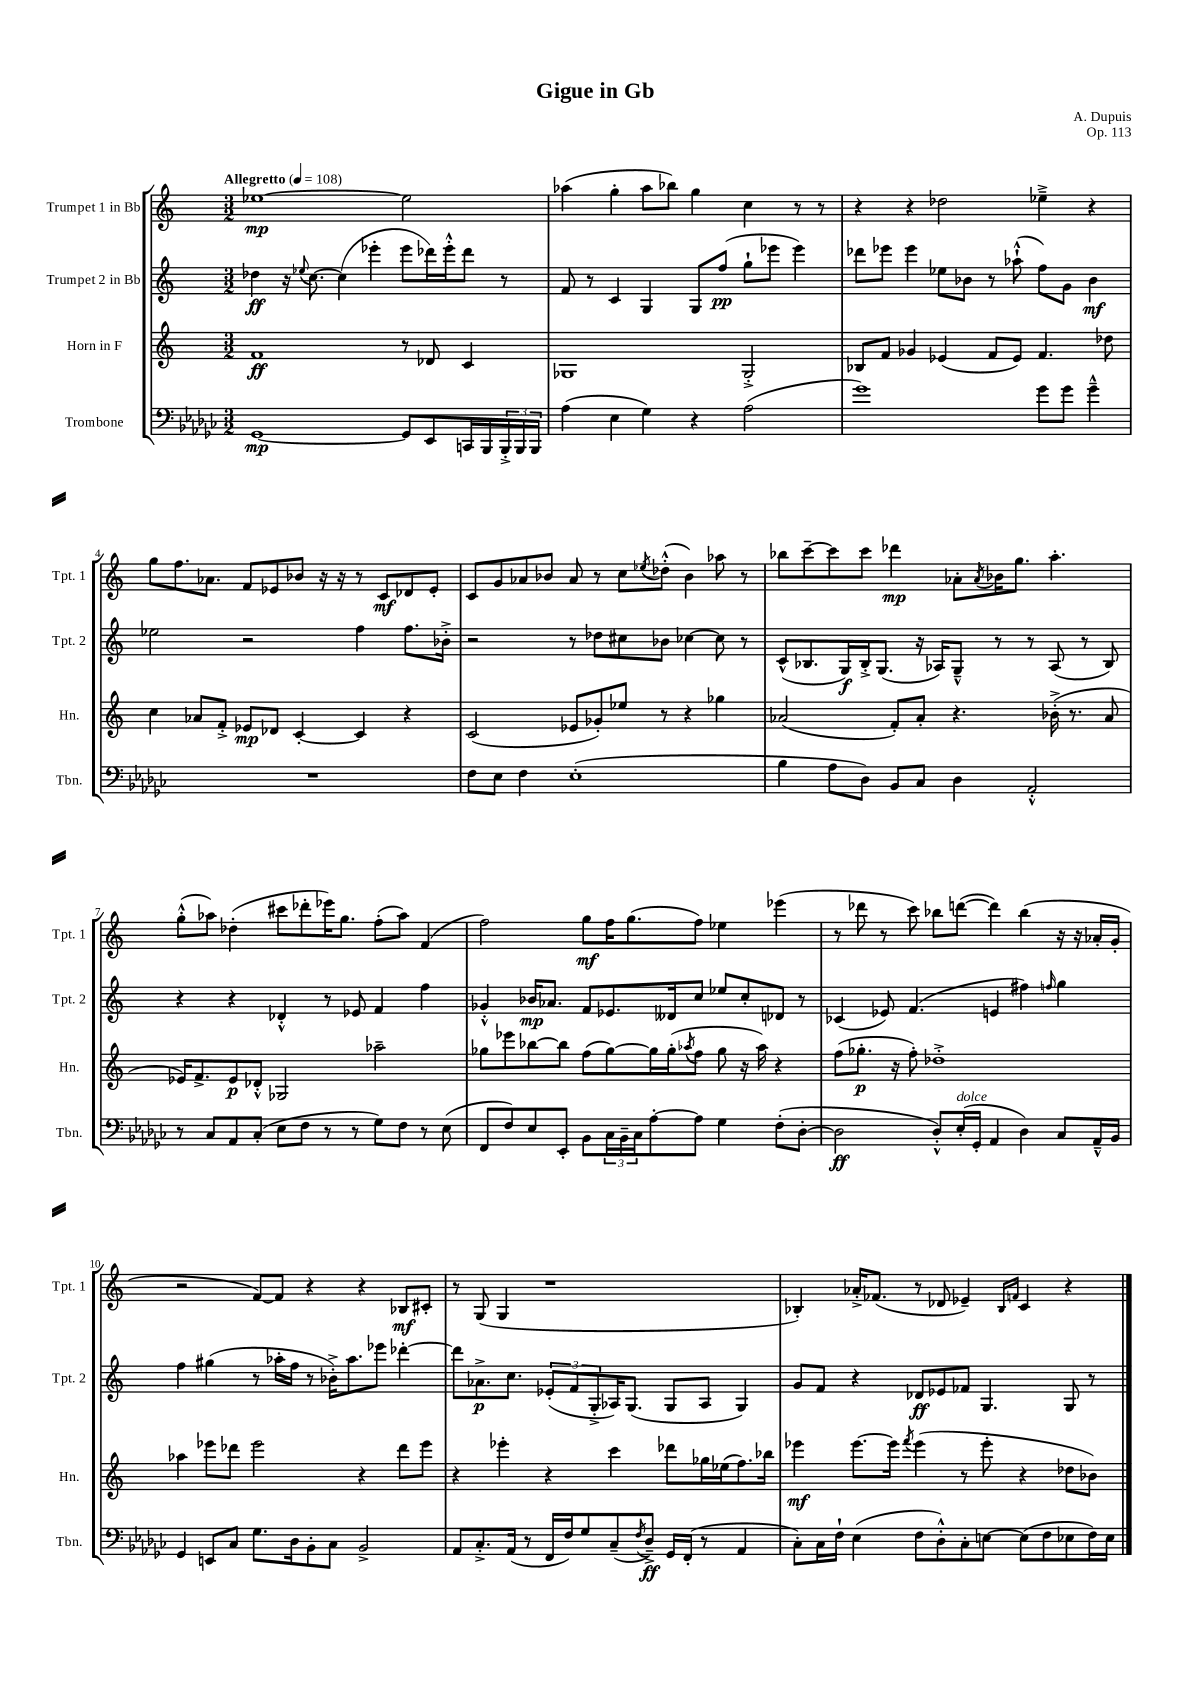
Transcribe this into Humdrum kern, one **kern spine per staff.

**kern	**kern	**kern	**kern
*staff4	*staff3	*staff2	*staff1
*clefF4	*clefG2	*clefG2	*clefG2
*k[b-e-a-d-g-c-]	*k[]	*k[]	*k[]
*M3/2	*M3/2	*M3/2	*M3/2
*MM108	*MM108	*MM108	*MM108
[1GG-	1f	4dd-	[1ee-
.	.	16r	.
.	.	8qqee-	.
.	.	[8.cc	.
.	.	(4cc]	.
.	.	4eee-'	.
8GG-]	8r	8eee-	2ee-]
8EE-	8d-	16ddd-)	.
.	.	16eee-'^^	.
16CC	4c	8ddd-	.
16BBB-	.	.	.
24BBB-'^	.	8r	.
24BBB-	.	.	.
24BBB-	.	.	.
=	=	=	=
(4A-	1G-	8f	(4aa-
.	.	8r	.
4E-	.	4c	4gg'
4G-)	.	4G	8aa-
.	.	.	8bb-)
4r	.	8G	4gg
.	.	(8ff	.
(2A-	2G-'^	8gg`	4cc
.	.	8eee-	.
.	.	4eee-)	8r
.	.	.	8r
=	=	=	=
1g-)	8B-	8ddd-	4r
.	8f	8eee-	.
.	4g-	4eee-	4r
.	(4e-	8ee-	2dd-
.	.	8b-	.
.	8f	8r	.
.	8e-)	(8aa-`^^	.
8g-	4.f	8ff)	4ee-~^
8g-	.	8g	.
4g-~^^	.	4b-	4r
.	8dd-	.	.
=	=	=	=
1.r	4cc	2ee-	8gg
.	.	.	8.ff
.	8a-	.	.
.	.	.	8.a-
.	8f'^	.	.
.	8e-	2r	8f
.	8d-	.	8e-
.	[4c'	.	8b-
.	.	.	16r
.	.	.	16r
.	4c]	4ff	8r
.	.	.	8c
.	4r	8.ff	8d-
.	.	.	8e-'
.	.	16b-'^	.
=	=	=	=
8F	(2c	2r	8c
8E-	.	.	8g
4F	.	.	8a-
.	.	.	8b-
(1E-'	8e-	8r	8a-
.	8g-')	8dd-	8r
.	8ee-	8cc#	8cc
.	.	.	8qee-
.	8r	8b-	(8dd-'^^
.	4r	[4cc-	4b-)
.	4gg-	8cc-]	8aa-
.	.	8r	8r
=	=	=	=
4B-	(2a-	(8c^^	8bb-
.	.	8.B-	[8ccc~
8A-	.	.	8ccc]
.	.	16G)	.
8D-)	.	16B-'^	8ccc
.	.	(8.G	.
8BB-	8f')	.	4ddd-
8C-	8a-'	16r	.
.	.	16A-)	.
4D-	4.r	8G~^^	8a-'
.	.	.	8qa-
.	.	8r	16b-
.	.	.	8.gg
2AA-'^^	.	8r	.
.	(16b-'^	(8A-	4.aa'
.	8.r	.	.
.	.	8r	.
.	8a-	8B-)	.
=	=	=	=
8r	16e-)	4r	(8gg'^^
.	8.f^	.	.
8C-	.	.	8aa-)
8AA-	8e-	4r	(4dd-'
(8C-'	8d-'^^	.	.
8E-	2G-	4d-'^^	8ccc#
8F	.	.	8ddd-'
8r	.	8r	16eee-)
.	.	.	8.gg
8r	.	8e-	.
8G-)	2aa-~	4f	(8ff'
8F	.	.	8aa-)
8r	.	4ff	(4f
(8E-	.	.	.
=	=	=	=
8FF	8gg-	4g-'^^	2ff)
8F)	8eee-	.	.
8E-	[8bb-	16b-	.
.	.	8.a-	.
8EE-'	8bb-]	.	.
8BB-	(8ff	8f	8gg
24C-	[8gg-)	8.e-	16ff
24BB-~	.	.	.
.	.	.	(8.gg
24C-	.	.	.
[8A-'	16gg-]	.	.
.	(16gg-'	16d--	.
.	8qaa-	.	.
8A-]	8ff	8cc	8ff)
4G-	8gg-	8ee-	4ee-
.	16r	8cc'	.
.	16aa-)	.	.
(8F'	4r	8d-	(4eee-
[8D-'	.	8r	.
=	=	=	=
2D-]	(8ff	(4c-	8r
.	8.gg-'	.	8ddd-
.	.	8e-)	8r
.	16r	.	.
.	8ff')	(4.f	8ccc)
8D-'^^)	1dd-'^	.	8bb-
(16E-'	.	.	([8ddd
16GG-'	.	.	.
4AA-	.	4e	4ddd])
4D-)	.	4ff#)	(4bb-
.	.	16qqff	.
8C-	.	4gg	16r
.	.	.	16r
16AA-~^^	.	.	16a-'
16BB-	.	.	16g'
=	=	=	=
4GG-	4aa-	4ff	2r
8EE	8eee-	(4gg#	.
8C-	8ddd-	.	.
8.G-	2eee-	8r	[8f)
.	.	16aa-'	8f]
16D-	.	16ff	.
8BB-'	.	8r	4r
8C-	.	16b-'^)	.
.	.	8.aa-	.
2BB-^	4r	.	4r
.	.	8eee-	.
.	8ddd-	[4ddd-'	8B-
.	8eee-	.	8c#'
=	=	=	=
8AA-	4r	8ddd-]	8r
8.C-'^	.	8.a-^	(8G
.	4eee-'	.	4G
(16AA-	.	8.cc	.
8r	.	.	.
16FF	4r	(12e-'	1r
16F)	.	.	.
.	.	12f	.
8G-	.	.	.
.	.	12G'^	.
(8C-~	4ccc	16A-)	.
.	.	(8.G	.
8qF	.	.	.
8D-~^)	.	.	.
16GG-	8ddd-	8G	.
(16FF'	.	.	.
8r	16gg-	8A-	.
.	(16ee-	.	.
4AA-	8.ff)	4G)	.
.	16bb-	.	.
=	=	=	=
8C-')	4eee-	8g	4B-')
16C-	.	8f	.
16F`	.	.	.
(4E-	[8.eee-	4r	16a-'^
.	.	.	(8.f-
.	16eee-]	.	.
.	8qfff	.	.
8F	(4eee-	8d-	8r
8D-'^^)	.	8e-	8d-
8C-'	8r	8f-	4e-~)
[8E	8eee-'	4.G	.
.	.	.	16qqB-
.	.	.	16qqf
(8E]	4r	.	4c
8F	.	.	.
8E-	8dd-	8G	4r
16F)	8b-)	8r	.
16E-	.	.	.
==	==	==	==
*-	*-	*-	*-
